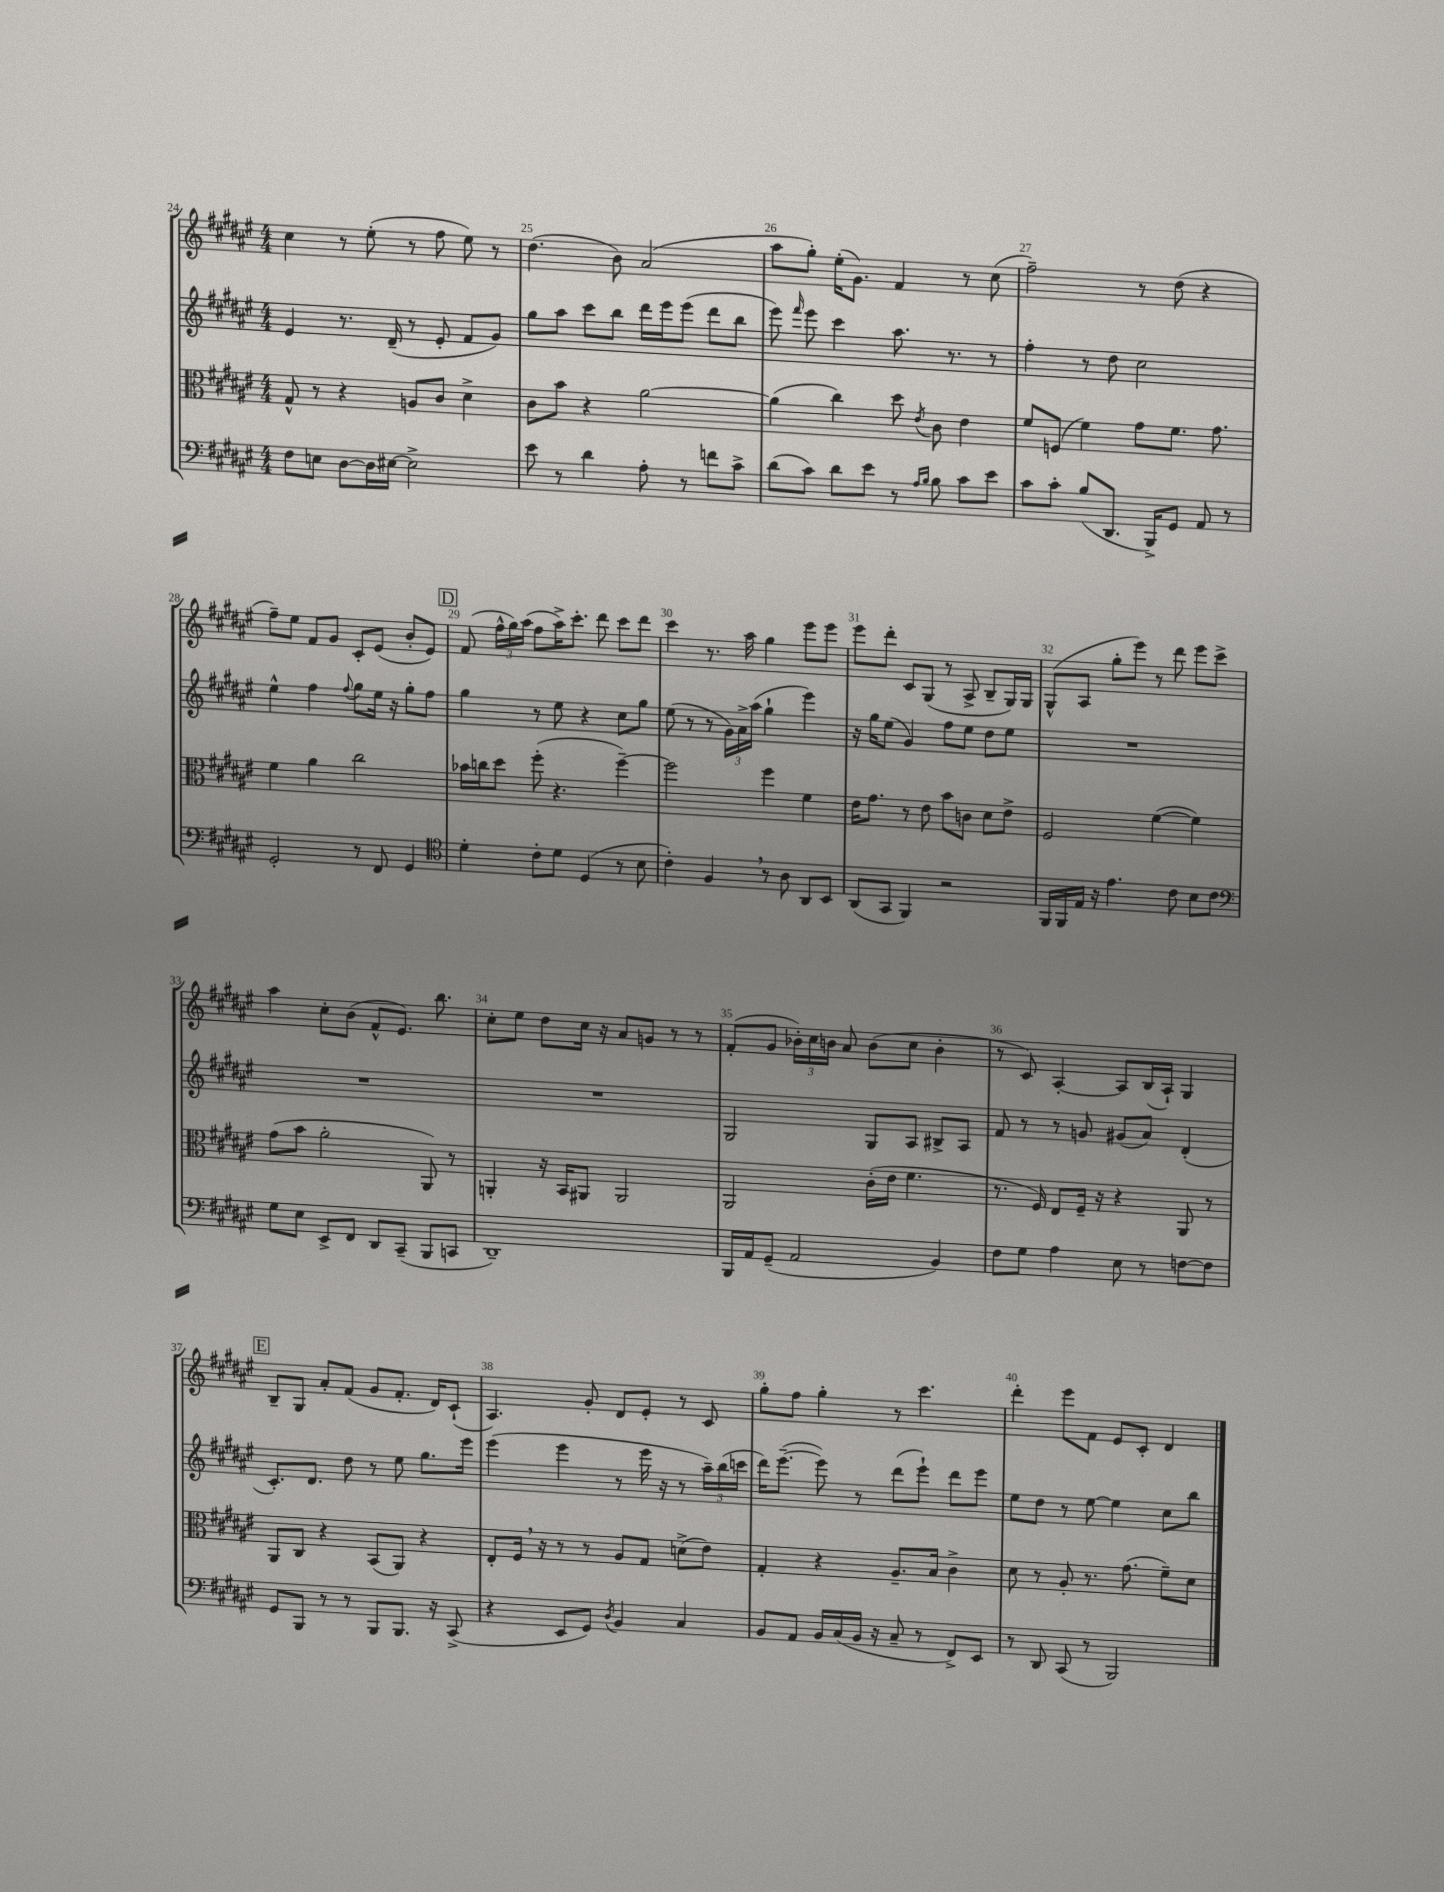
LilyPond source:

<<
\new StaffGroup <<
\new Staff = "s0" {
    \clef treble \key fis \major \numericTimeSignature \time 4/4
    \autoBeamOff cis''4 r8 eis''8-.( r8 fis''8 eis''8) r8 |
    dis''4.( b'8) ais'2( |
    ais''8[ gis''8]-.) eis''16[-.( gis'8.]) fis'4 r8 cis''8( |
    fis''2--) r8 dis''8( r4 |
    fis''8[--) eis''8] fis'8[ gis'8] cis'8[-. eis'8]( b'8[-. eis'8]) |
    \mark \markup { \box "D" } fis'8( \tuplet 3/2 { fis''16[-^ gis''16) ais''16]( } fis''8[ ais''16->) cis'''8.]-. dis'''8 cis'''8[ dis'''8] |
    cis'''4 r8. ais''16 gis''4 eis'''8[ eis'''8] |
    eis'''8[ dis'''8]-. cis'8[ gis8]( r8 ais8-> b8[-- gis16) gis16] |
    gis8[-^( ais8] gis''8[-. eis'''8]) r8 dis'''8 eis'''8[ cis'''8]-> |
    ais''4 cis''8[-. b'8]( fis'8[-^ eis'8.]) b''8. |
    cis''8[-. eis''8] dis''8[ cis''16] r16 ais'8[ g'8] r8 r8 |
    fis'8[-.( gis'8] \tuplet 3/2 { bes'16[-.) cis''16 b'16] } ais'8 b'8[( cis''8] b'4-. |
    r8 cis'8) ais4~-. ais8[ b16( ais16]-!) gis4 |
    \mark \markup { \box "E" } b8[-- gis8] ais'8[-. fis'8]( gis'8[ fis'8.]-. dis'16[) cis'8]-!( |
    ais4.) gis'8-. dis'8[ eis'8]-. r8 cis'8 |
    gis''8[-. fis''8] gis''4-. r8 cis'''4. |
    dis'''4-. eis'''8[ fis'8] eis'8[ cis'8]-. dis'4 \bar "|." |
}
\new Staff = "s1" {
    \clef treble \key fis \major \numericTimeSignature \time 4/4
    \autoBeamOff eis'4 r8. dis'16--( r8 eis'8-. fis'8[ gis'8]) |
    gis''8[ ais''8] cis'''8[ b''8] dis'''16[ eis'''16 eis'''8]( dis'''8[ b''8] |
    eis'''8) \grace { fis'''16 } eis'''8 cis'''4 ais''8. r8. r8 |
    fis''4-. r8 dis''8 cis''2 |
    eis''4-^ fis''4 \appoggiatura { fis''8 } gis''8[ eis''16] r16 gis''8[-. fis''8] |
    \mark \markup { \box "D" } gis''4 r8 eis''8 r4 cis''8[ gis''8] |
    eis''8( r8 r8 \tuplet 3/2 { gis'16[) ais'16-> ais''16]( } gis''4-! eis'''4) |
    r16 gis''16[ eis''8]( gis'4) fis''8[ eis''8] dis''8[ eis''8] |
    R1 |
    R1 |
    R1 |
    gis2 gis8[ ais8] bis8[-> ais8] |
    fis'8 r8 r8 g'8 gis'8[( ais'8]) dis'4-.( |
    \mark \markup { \box "E" } cis'8.[-.) dis'8.] dis''8 r8 eis''8 gis''8.[ eis'''16] |
    eis'''4( eis'''4 r8 eis'''16 r16 r8 \tuplet 3/2 { ais''16[--) b''16( c'''16] } |
    dis'''16[) eis'''8.]~--( eis'''8) r8 dis'''8[( eis'''8]-!) dis'''8[ eis'''8] |
    eis''8[ dis''8] r8 eis''8~ eis''4 cis''8[ b''8] \bar "|." |
}
\new Staff = "s2" {
    \clef alto \key fis \major \numericTimeSignature \time 4/4
    \autoBeamOff gis8-^ r8 r4 a8[ cis'8] dis'4-> |
    cis'8[ b'8] r4 ais'2~ |
    ais'4( cis''4) dis''8 \acciaccatura { eis'8 } cis'8 eis'4 |
    fis'8[ f8]( fis'4) gis'8[ fis'8.] gis'8. |
    fis'4 ais'4 cis''2 |
    \mark \markup { \box "D" } bes'16[ c''16 dis''8] fis''8-.( r4. fis''4~--) |
    fis''2 fis''4 fis'4 |
    eis'16[ gis'8.] r8 eis'8 b'8[ c'8] dis'8[ eis'8]-> |
    fis2 fis'4~( fis'4) |
    gis'8[( b'8] ais'2-. ais,8) r8 |
    a,4-. r16 b,16[ ais,8] ais,2 |
    ais,2 cis'16[-.( eis'16] fis'4. |
    r8. fis16) eis8[ fis16]-- r16 r4 ais,8 r8 |
    \mark \markup { \box "E" } ais,8[ cis8] r4 b,8[( ais,8]) r4 |
    eis8[-. fis16] \breathe r16 r8 r8 ais8[ gis8] d'8[->( eis'8]) |
    gis4-. r4 ais8.[-- b16] cis'4-> |
    dis'8 r8 ais8-. r8. gis'8.( fis'8[--) dis'8] \bar "|." |
}
\new Staff = "s3" {
    \clef bass \key fis \major \numericTimeSignature \time 4/4
    \autoBeamOff fis8[ e8] dis8[~ dis16 eis16]~ eis2-> |
    eis'8 r8 dis'4 ais8-. r8 f'8[ cis'8]-> |
    dis'8[( cis'8]) dis'8[ eis'8] r8 \grace { ais16[ b16] } b8 cis'8[ eis'8] |
    cis'8[ cis'8]-. b8[( dis,8.] b,,16[->) gis,8] ais,8 r8 |
    gis,2-. r8 fis,8 gis,4 |
    \mark \markup { \box "D" } \clef tenor dis'4-. cis'8[-. dis'8] dis4( r8 b8 |
    cis'4-.) fis4 \breathe r8 ais8 ais,8[ b,8] |
    ais,8[( gis,8] fis,4) r2 |
    fis,16[ fis,16 eis16] r16 eis'4. cis'8 b8[ cis'8] |
    \clef bass gis8[ eis8] eis,8[-> fis,8] dis,8[ cis,8]--( b,,8[ c,8] |
    dis,1--) |
    b,,16[ ais,16 gis,8]--( ais,2 b,4) |
    fis8[ gis8] ais4 eis8 r8 f8[~ f8] |
    \mark \markup { \box "E" } gis,8[ b,,8] r8 r8 b,,8[ b,,8.] r16 cis,8->( |
    r4 eis,8[ gis,8]) \acciaccatura { dis8 } b,4 cis4 |
    b,8[ ais,8] b,16[ cis16( b,16] r16 cis8-- r8 fis,8[->) eis,8] |
    r8 dis,8 cis,8( r8 b,,2) \bar "|." |
}
>>
>>
\layout { \context { \Score currentBarNumber = #24 \override BarNumber.break-visibility = ##(#f #t #t) barNumberVisibility = #all-bar-numbers-visible } }
